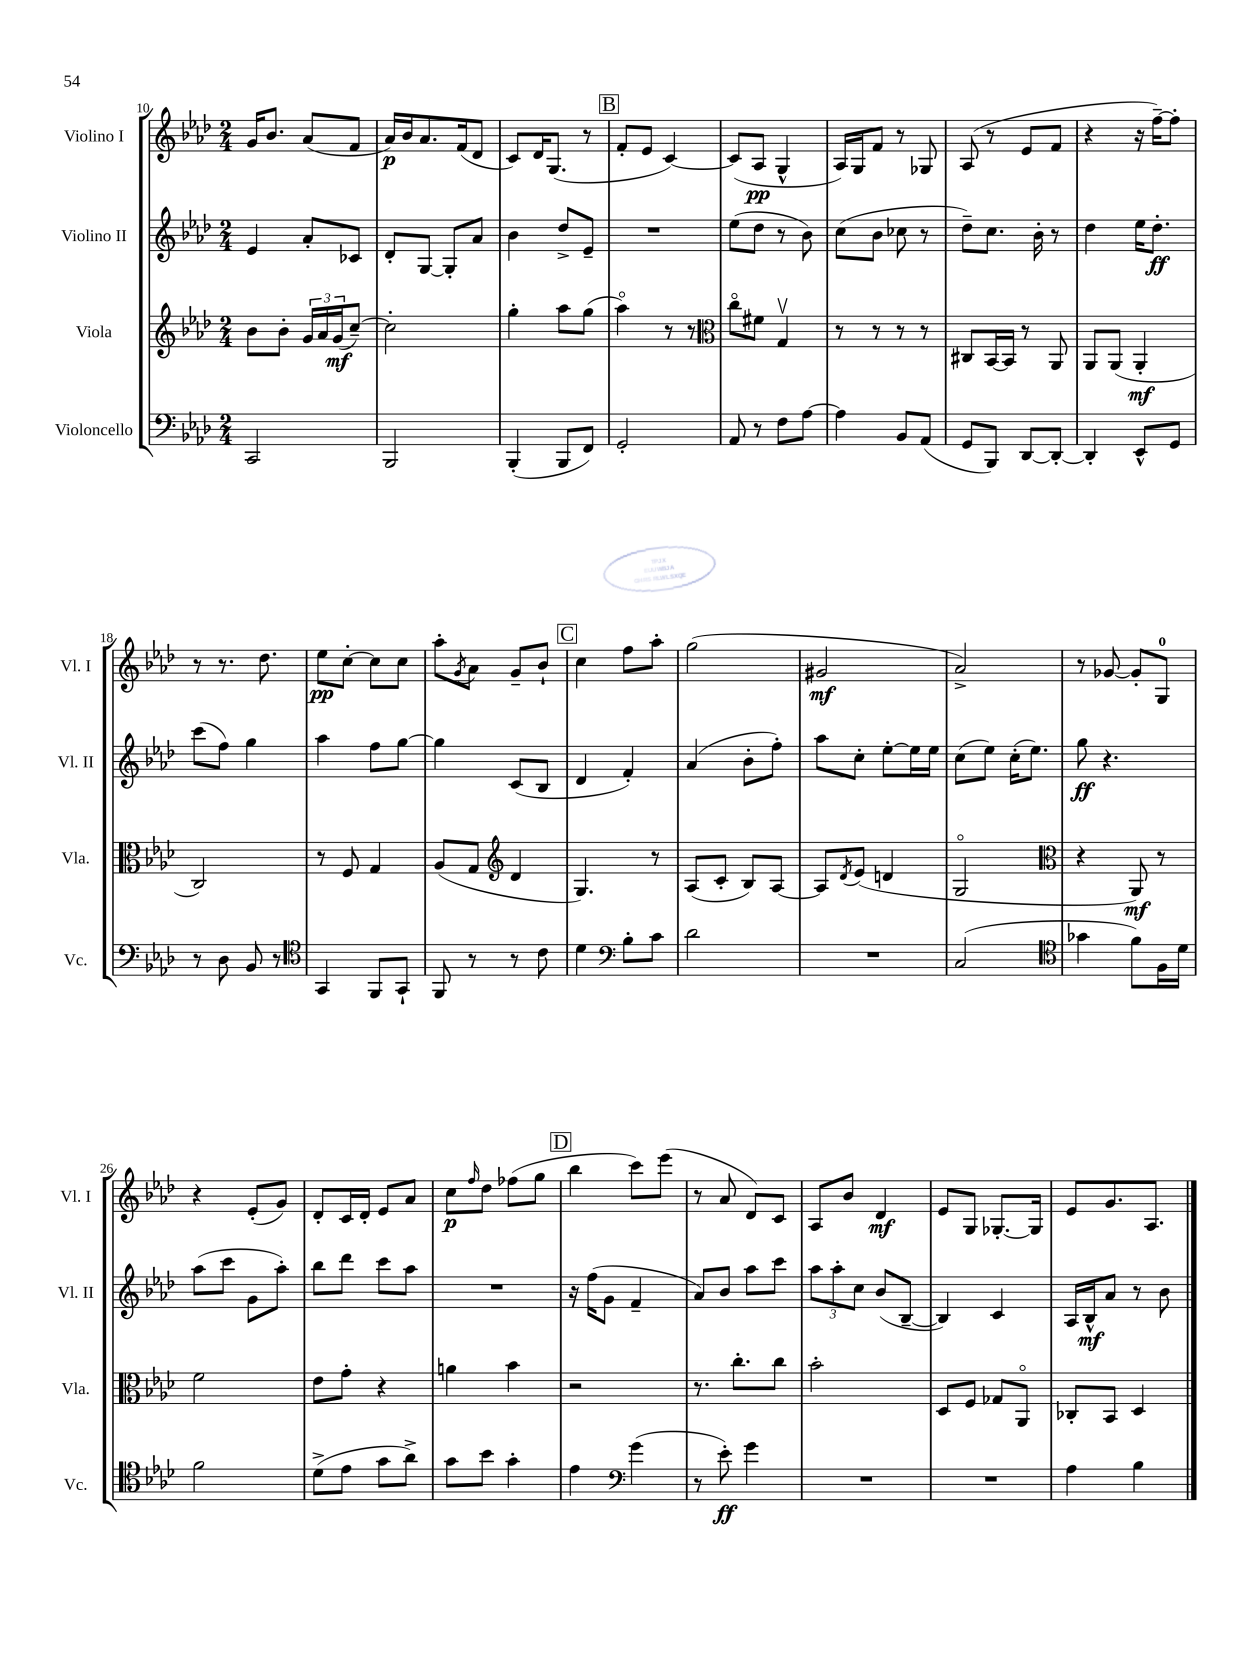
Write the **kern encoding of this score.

**kern	**dynam	**kern	**dynam	**kern	**dynam	**kern	**dynam
*part4	*part4	*part3	*part3	*part2	*part2	*part1	*part1
*staff4	*staff4	*staff3	*staff3	*staff2	*staff2	*staff1	*staff1
*I"Violoncello	*	*I"Viola	*	*I"Violino II	*	*I"Violino I	*
*I'Vc.	*	*I'Vla.	*	*I'Vl. II	*	*I'Vl. I	*
*clefF4	*	*clefG2	*	*clefG2	*	*clefG2	*
*k[b-e-a-d-]	*	*k[b-e-a-d-]	*	*k[b-e-a-d-]	*	*k[b-e-a-d-]	*
*M2/4	*	*M2/4	*	*M2/4	*	*M2/4	*
=10	=10	=10	=10	=10	=10	=10	=10
2CC/	.	8b-\L	.	4e-/	.	16g/KL	.
.	.	.	.	.	.	8.b-/J	.
.	.	8b-'\J	.	.	.	.	.
.	.	24g/LL	.	8a-'/L	.	(8a-/L	.
.	.	24a-/	.	.	.	.	.
.	.	(24g/J	mf	.	.	.	.
.	.	[8cc~/J)	.	8c-X/J	.	8f/J	.
=11	=11	=11	=11	=11	=11	=11	=11
2BBB-/	.	2cc'\]	.	8d-'/L	.	16a-/LL)	p
.	.	.	.	.	.	16b-/J	.
.	.	.	.	[8G/J	.	8.a-/	.
.	.	.	.	8G'/L]	.	.	.
.	.	.	.	.	.	(16f/k	.
.	.	.	.	8a-/J	.	8d-/J	.
=12	=12	=12	=12	=12	=12	=12	=12
(4BBB-'/	.	4gg'\	.	4b-\	.	8c/L)	.
.	.	.	.	.	.	16d-/K	.
.	.	.	.	.	.	(8.G/J	.
8BBB-/L	.	8aa-\L	.	8dd-^/L	.	.	.
8FF/J)	.	(8gg\J	.	8e-~/J	.	8r	.
!!LO:REH:place=s1:t=B
=13	=13	=13	=13	=13	=13	=13	=13
2GG'/	.	4aa-\)	.	2r	.	8f'/L	.
.	.	.	.	.	.	8e-/J	.
.	.	8r	.	.	.	[4c/)	.
.	.	8r	.	.	.	.	.
=14	=14	=14	=14	=14	=14	=14	=14
*	*	*clefC3	*	*	*	*	*
8AA-/	.	8cc\L	.	(8ee-\L	.	(8c/L]	.
8r	.	8f#X\J	.	8dd-\J	.	8A-/J	pp
8F\L	.	4Gv/	.	8r	.	4G^^/	.
[8A-\J	.	.	.	8b-\)	.	.	.
=15	=15	=15	=15	=15	=15	=15	=15
4A-\]	.	8r	.	(8cc\L	.	16A-/LL)	.
.	.	.	.	.	.	16G/J	.
.	.	8r	.	8b-\J	.	8f/J	.
8BB-/L	.	8r	.	8cc-X\	.	8r	.
(8AA-/J	.	8r	.	8r	.	8G-X/	.
=16	=16	=16	=16	=16	=16	=16	=16
8GG/L	.	8C#X/L	.	8dd-~\L)	.	(8A-/	.
8BBB-/J)	.	[16BB-/L	.	8.cc\J	.	8r	.
.	.	16BB-/JJ]	.	.	.	.	.
[8DD-/L	.	8r	.	.	.	8e-/L	.
.	.	.	.	16b-'\	.	.	.
8DD-'/J_	.	8AA-/	.	8r	.	8f/J	.
=17	=17	=17	=17	=17	=17	=17	=17
4DD-'/]	.	8AA-/L	.	4dd-\	.	4r	.
.	.	(8AA-/J	.	.	.	.	.
8EE-^^/L	.	4AA-'/	mf	16ee-\KL	.	16r	.
.	.	.	.	8.dd-'\J	ff	[16ff~\KL)	.
8GG/J	.	.	.	.	.	8ff'\J]	.
!!LO:LB:g=z
=18	=18	=18	=18	=18	=18	=18	=18
8r	.	2C/)	.	(8ccc\L	.	8r	.
8D-\	.	.	.	8ff\J)	.	8.r	.
8BB-/	.	.	.	4gg\	.	.	.
.	.	.	.	.	.	8.dd-\	.
8r	.	.	.	.	.	.	.
=19	=19	=19	=19	=19	=19	=19	=19
*clefC4	*	*	*	*	*	*	*
4GG/	.	8r	.	4aa-\	.	8ee-\L	pp
.	.	8F/	.	.	.	[8cc'\J	.
8FF/L	.	4G/	.	8ff\L	.	8cc\L]	.
8GG`/J	.	.	.	[8gg\J	.	8cc\J	.
=20	=20	=20	=20	=20	=20	=20	=20
8FF/	.	(8A-/L	.	4gg\]	.	8aa-'\L	.
.	.	.	.	.	.	8qg/	.
8r	.	8G/J	.	.	.	8a-\J	.
*	*	*clefG2	*	*	*	*	*
8r	.	4d-/	.	(8c/L	.	8g~/L	.
8c\	.	.	.	8B-/J	.	8b-`/J	.
!!LO:REH:place=s1:t=C
=21	=21	=21	=21	=21	=21	=21	=21
4d-\	.	4.G/)	.	4d-/	.	4cc\	.
*clefF4	*	*	*	*	*	*	*
8B-'\L	.	.	.	4f'/)	.	8ff\L	.
8c\J	.	8r	.	.	.	8aa-'\J	.
=22	=22	=22	=22	=22	=22	=22	=22
2d-\	.	(8A-/L	.	(4a-/	.	(2gg\	.
.	.	8c'/J	.	.	.	.	.
.	.	8B-/L)	.	8b-'\L	.	.	.
.	.	[8A-/J	.	8ff'\J)	.	.	.
=23	=23	=23	=23	=23	=23	=23	=23
2r	.	8A-/L]	.	8aa-\L	.	2g#X/	mf
.	.	8qd-/	.	.	.	.	.
.	.	(8e-/J	.	8cc'\J	.	.	.
.	.	4dn/	.	[8ee-'\L	.	.	.
.	.	.	.	16ee-\L]	.	.	.
.	.	.	.	16ee-\JJ	.	.	.
=24	=24	=24	=24	=24	=24	=24	=24
(2C/	.	2G/	.	(8cc\L	.	2a-^/)	.
.	.	.	.	8ee-\J)	.	.	.
.	.	.	.	(16cc'\KL	.	.	.
.	.	.	.	8.ee-\J)	.	.	.
=25	=25	=25	=25	=25	=25	=25	=25
*clefC4	*	*clefC3	*	*	*	*	*
4g-X\	.	4r	.	8gg\	ff	8r	.
.	.	.	.	4.r	.	[8g-X/	.
8f\L)	.	8AA-/)	mf	.	.	8g-'/L]	.
16F\L	.	8r	.	.	.	8G/J	.
16d-\JJ	.	.	.	.	.	.	.
!!LO:LB:g=z
=26	=26	=26	=26	=26	=26	=26	=26
2f\	.	2f\	.	(8aa-\L	.	4r	.
.	.	.	.	8ccc\J	.	.	.
.	.	.	.	8g\L	.	(8e-'/L	.
.	.	.	.	8aa-'\J)	.	8g/J)	.
=27	=27	=27	=27	=27	=27	=27	=27
(8d-^\L	.	8e-\L	.	8bb-\L	.	8d-'/L	.
8e-\J	.	8g'\J	.	8ddd-\J	.	16c/L	.
.	.	.	.	.	.	16d-'/JJ	.
8g\L	.	4r	.	8ccc\L	.	8e-/L	.
8a-^\J)	.	.	.	8aa-\J	.	8a-/J	.
=28	=28	=28	=28	=28	=28	=28	=28
8g\L	.	4an\	.	2r	.	8cc\L	p
.	.	.	.	.	.	16qqff/	.
8b-\J	.	.	.	.	.	8dd-\J	.
4g'\	.	4b-\	.	.	.	(8ff-X\L	.
.	.	.	.	.	.	8gg\J	.
!!LO:REH:place=s1:t=D
=29	=29	=29	=29	=29	=29	=29	=29
4e-\	.	2r	.	16r	.	4bb-\	.
.	.	.	.	(16ff\KL	.	.	.
.	.	.	.	8g\J	.	.	.
*clefF4	*	*	*	*	*	*	*
(4g\	.	.	.	4f~/	.	8ccc\L)	.
.	.	.	.	.	.	(8eee-\J	.
=30	=30	=30	=30	=30	=30	=30	=30
8r	.	8.r	.	8a-/L)	.	8r	.
8e-'\)	ff	.	.	8b-/J	.	8a-/	.
.	.	8.cc'\L	.	.	.	.	.
4g\	.	.	.	8aa-\L	.	8d-/L)	.
.	.	8cc\J	.	8ccc\J	.	8c/J	.
=31	=31	=31	=31	=31	=31	=31	=31
2r	.	2b-'\	.	12aa-\L	.	8A-/L	.
.	.	.	.	12aa-'\	.	.	.
.	.	.	.	.	.	8b-/J	.
.	.	.	.	12cc\J	.	.	.
.	.	.	.	(8b-/L	.	4d-/	mf
.	.	.	.	[8B-~/J	.	.	.
=32	=32	=32	=32	=32	=32	=32	=32
2r	.	8D-/L	.	4B-/])	.	8e-/L	.
.	.	8F/J	.	.	.	8G/J	.
.	.	8G-X/L	.	4c/	.	[8.G-X'/L	.
.	.	8AA-/J	.	.	.	.	.
.	.	.	.	.	.	16G-/Jk]	.
=33	=33	=33	=33	=33	=33	=33	=33
4A-\	.	8C-X'/L	.	16A-/LL	.	8e-/L	.
.	.	.	.	16B-^^/J	mf	.	.
.	.	8BB-/J	.	8a-/J	.	8.g/	.
4B-\	.	4D-/	.	8r	.	.	.
.	.	.	.	.	.	8.A-/J	.
.	.	.	.	8b-\	.	.	.
==	==	==	==	==	==	==	==
*-	*-	*-	*-	*-	*-	*-	*-
